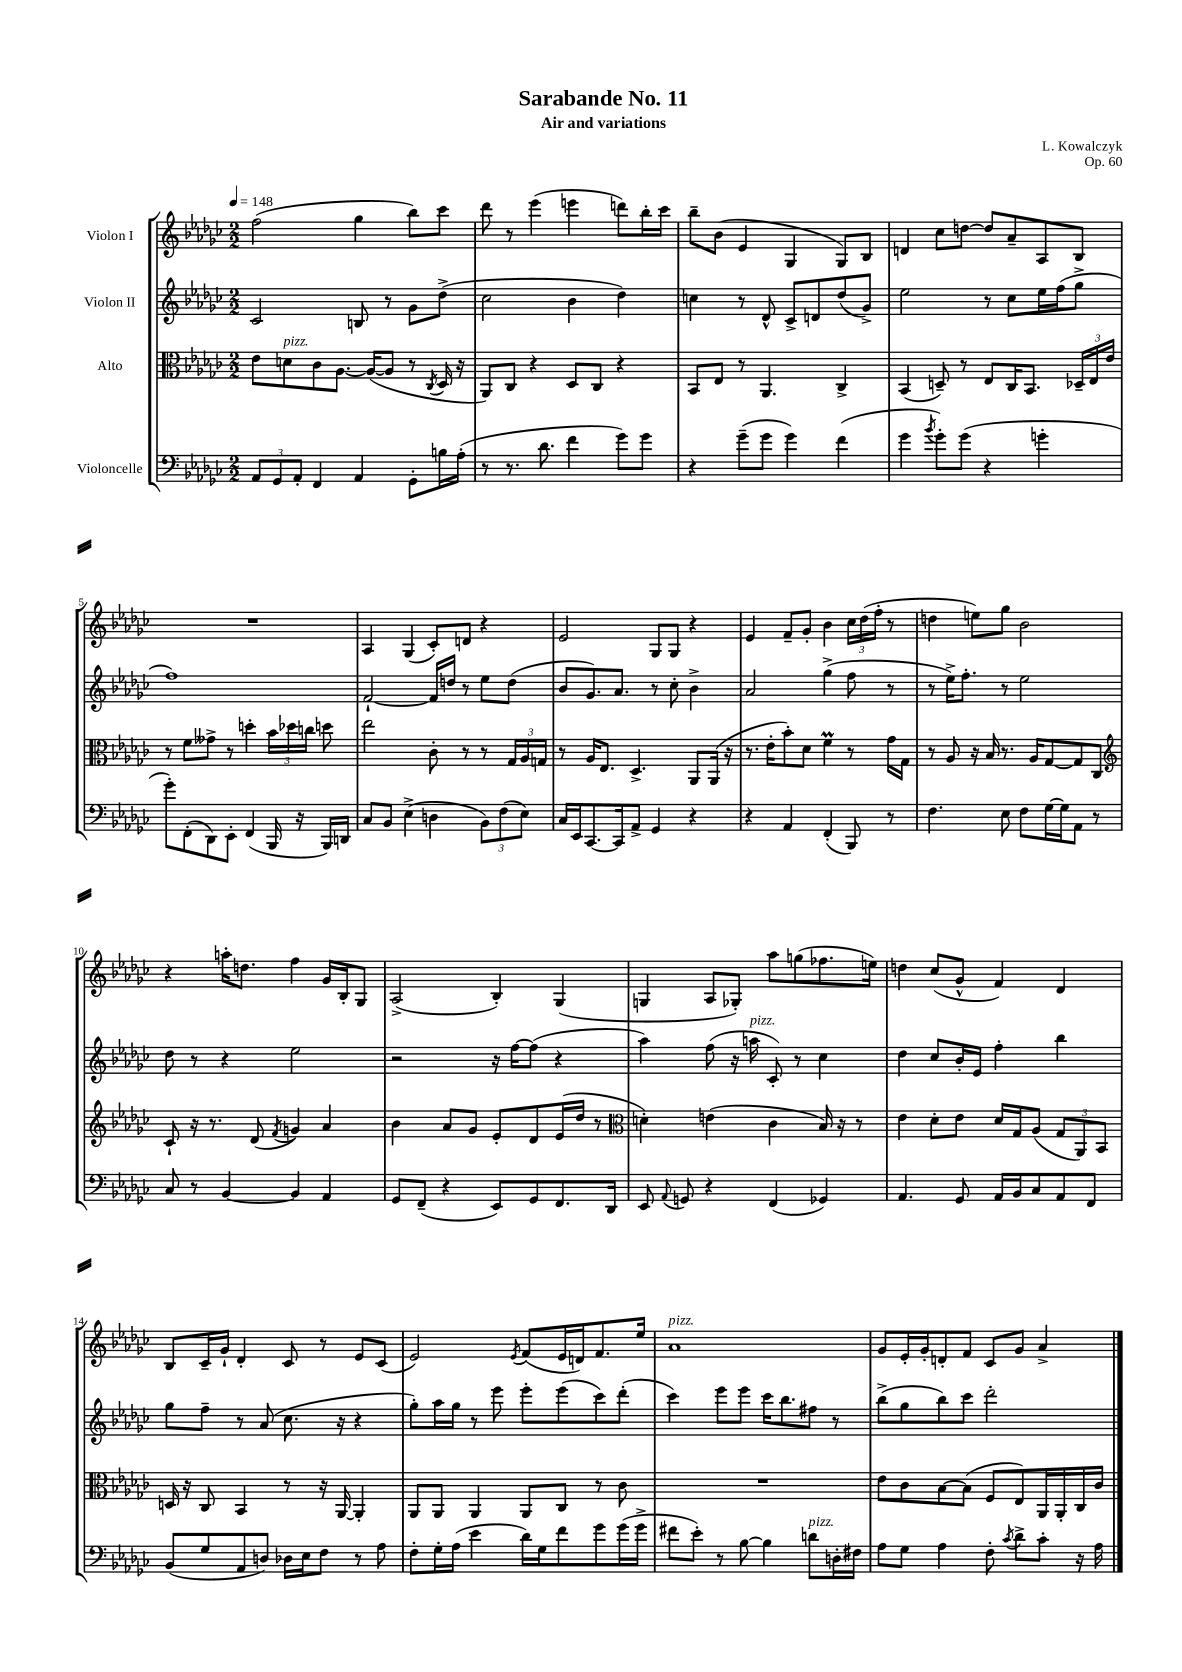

**kern	**kern	**kern	**kern
*staff4	*staff3	*staff2	*staff1
*clefF4	*clefC3	*clefG2	*clefG2
*k[b-e-a-d-g-c-]	*k[b-e-a-d-g-c-]	*k[b-e-a-d-g-c-]	*k[b-e-a-d-g-c-]
*M2/2	*M2/2	*M2/2	*M2/2
*MM148	*MM148	*MM148	*MM148
12AA-	8e-	2c-	(2ff
12GG-	.	.	.
.	8d	.	.
12AA-'	.	.	.
4FF	8c-	.	.
.	[8.A-	.	.
4AA-	.	8B	4gg-
.	(16A-_	.	.
.	8A-]	8r	.
8GG-'	8r	8g-	8bb-)
.	8qC-	.	.
16B	16D-	(8dd-^	8ccc-
(16A-'	16r	.	.
=	=	=	=
8r	8AA-)	2cc-	8ddd-
8.r	8C-	.	8r
.	4r	.	(4eee-
8.d-	.	.	.
4f	8D-	4b-	4eee
.	8C-	.	.
8g-)	4r	4dd-)	8ddd)
8g-	.	.	16bb-'
.	.	.	16ccc-
=	=	=	=
4r	8BB-	4cc	8bb-~
.	8E-	.	(8b-
(8g-~	8r	8r	4e-
8g-	4.AA-	8d-^^	.
4g-)	.	8c-^	4G-
.	.	8d	.
(4f	4C-^	(8dd-	8G-)
.	.	8g-^)	8B-
=	=	=	=
4g-	(4BB-	2ee-	4d
8qb-	.	.	.
8g-')	8D~)	.	8cc-
(8g-	8r	.	[8dd
4r	8E-	8r	8dd]
.	16C-	8cc-	8a-~
.	8.BB-	.	.
4g'	.	16ee-	8A-
.	.	(16ff	.
.	24D-~	8gg-^	8B-
.	24E-	.	.
.	24e-	.	.
=	=	=	=
8g-')	8r	1ff)	1r
(8FF'	8f	.	.
8DD-)	8g--^	.	.
8EE-'	8r	.	.
(4FF	4dd'	.	.
16BBB-	24b-	.	.
.	24dd-	.	.
16r	.	.	.
.	24cc	.	.
16BBB-)	8dd	.	.
16DD	.	.	.
=	=	=	=
8C-	2ee-	[2f`	4A-
8BB-	.	.	.
(4E-^	.	.	(4G-
4D	8c-'	16f]	8c-')
.	.	16dd	.
.	8r	8r	8d
12BB-)	8r	8ee-	4r
(12F	.	.	.
.	24G-	(8dd	.
12E-)	24A-	.	.
.	24G	.	.
=	=	=	=
16C-	8r	8b-	2e-
16EE-	.	.	.
[8.CC-	16A-	8.g-)	.
.	8.E-	.	.
16CC-]	.	8.a-	.
8AA-^	4.D-^	.	.
4GG-	.	8r	8G-
.	.	8cc-'	8G-
4r	8AA-	4b-^	4r
.	(16AA-	.	.
.	16r	.	.
=	=	=	=
4r	8.r	2a-	4e-
.	16e-'	.	.
4AA-	8b-')	.	8f~
.	8d-	.	8g-'
(4FF'	4f	(4gg-^	4b-
8BBB-)	8r	8ff	24cc-
.	.	.	(24dd-
.	.	.	24ff'
8r	16g-	8r	8r
.	16G-	.	.
=	=	=	=
4.F	8r	8r	4dd
.	8A-	16ee-^)	.
.	.	8.ff'	.
.	16r	.	8ee)
.	16B-	.	.
8E-	8.r	8r	8gg-
8F	.	2ee-	2b-
.	16A-	.	.
[16G-	[8G-	.	.
16G-]	.	.	.
8AA-	8G-]	.	.
8r	8C-	.	.
=	=	=	=
*	*clefG2	*	*
8C-	8c-`	8dd-	4r
8r	16r	8r	.
.	8.r	.	.
[4BB-	.	4r	16aa'
.	.	.	8.dd
.	(8d-	.	.
.	8qf	.	.
4BB-]	4g)	2ee-	4ff
4AA-	4a-	.	16g-
.	.	.	16B-'
.	.	.	8G-
=	=	=	=
8GG-	4b-	2r	(2A-^
(8FF~	.	.	.
4r	8a-	.	.
.	8g-	.	.
8EE-)	8e-'	16r	4B-')
.	.	[16ff	.
8GG-	8d-	(8ff]	.
8.FF	(16e-	4r	(4G-
.	16dd-	.	.
.	8r	.	.
16DD-	.	.	.
=	=	=	=
*	*clefC3	*	*
8EE-	4d')	4aa-)	4G
8qqAA-	.	.	.
8GG	.	.	.
4r	(4e	(8ff	8A-
.	.	16r	8G-')
.	.	16aa	.
(4FF	4c-	8c-')	8aa-
.	.	8r	(8gg
4GG-)	16B-)	4cc-	8.ff-
.	16r	.	.
.	8r	.	.
.	.	.	16ee)
=	=	=	=
4.AA-	4e-	4dd-	4dd
.	8d-'	8cc-	(8cc-
8GG-	8e-	16b-'	8g-^^
.	.	16e-	.
16AA-	16d-	4ff'	4f)
16BB-	16G-	.	.
8C-	(8A-	.	.
8AA-	12G-	4bb-	4d-
.	12AA-)	.	.
8FF	.	.	.
.	12BB-	.	.
=	=	=	=
(8BB-	16D	8gg-	8B-
.	16r	.	.
8G-	8C-	8ff~	16c-~
.	.	.	16g-`
8AA-	4BB-	8r	4d-'
8D)	.	(8a-	.
16D-	8r	8.cc-	8c-
16E-	.	.	.
8F	16r	.	8r
.	[16AA-	16r	.
8r	4AA-']	4r	8e-
8A-	.	.	(8c-
=	=	=	=
8F'	8AA-	8gg-')	2e-)
16G-'	8AA-	16aa-	.
(16A-	.	16gg-	.
4e-	4AA-	8r	.
.	.	8eee-	.
.	.	.	8qe-
16d-)	8AA-	8eee-'	(8f
16G-	.	.	.
8f	8C-	(8eee-	16e-
.	.	.	16d)
8g-	8r	8ccc-)	8.f
(16g-	8c-	(8ddd-'	.
16g-^	.	.	16ee-
=	=	=	=
8f#	1r	4ccc-)	1a-
8e-')	.	.	.
8r	.	8eee-	.
[8B-	.	8eee-	.
4B-]	.	16ccc-	.
.	.	8.bb-	.
8d	.	8ff#	.
16D'	.	8r	.
16F#	.	.	.
=	=	=	=
8A-	8e-	(8bb-^	8g-
8G-	8c-	8gg-	16e-'
.	.	.	16g-'
4A-	[8B-	8bb-)	8d'
.	(8B-]	8ccc-	8f
8F'	8F	2ddd-'	8c-
8qc-	.	.	.
8d-^	8E-)	.	8g-
8c-'	16AA-	.	4a-^
.	16AA-'	.	.
16r	16C-	.	.
16A-	16c-	.	.
==	==	==	==
*-	*-	*-	*-
